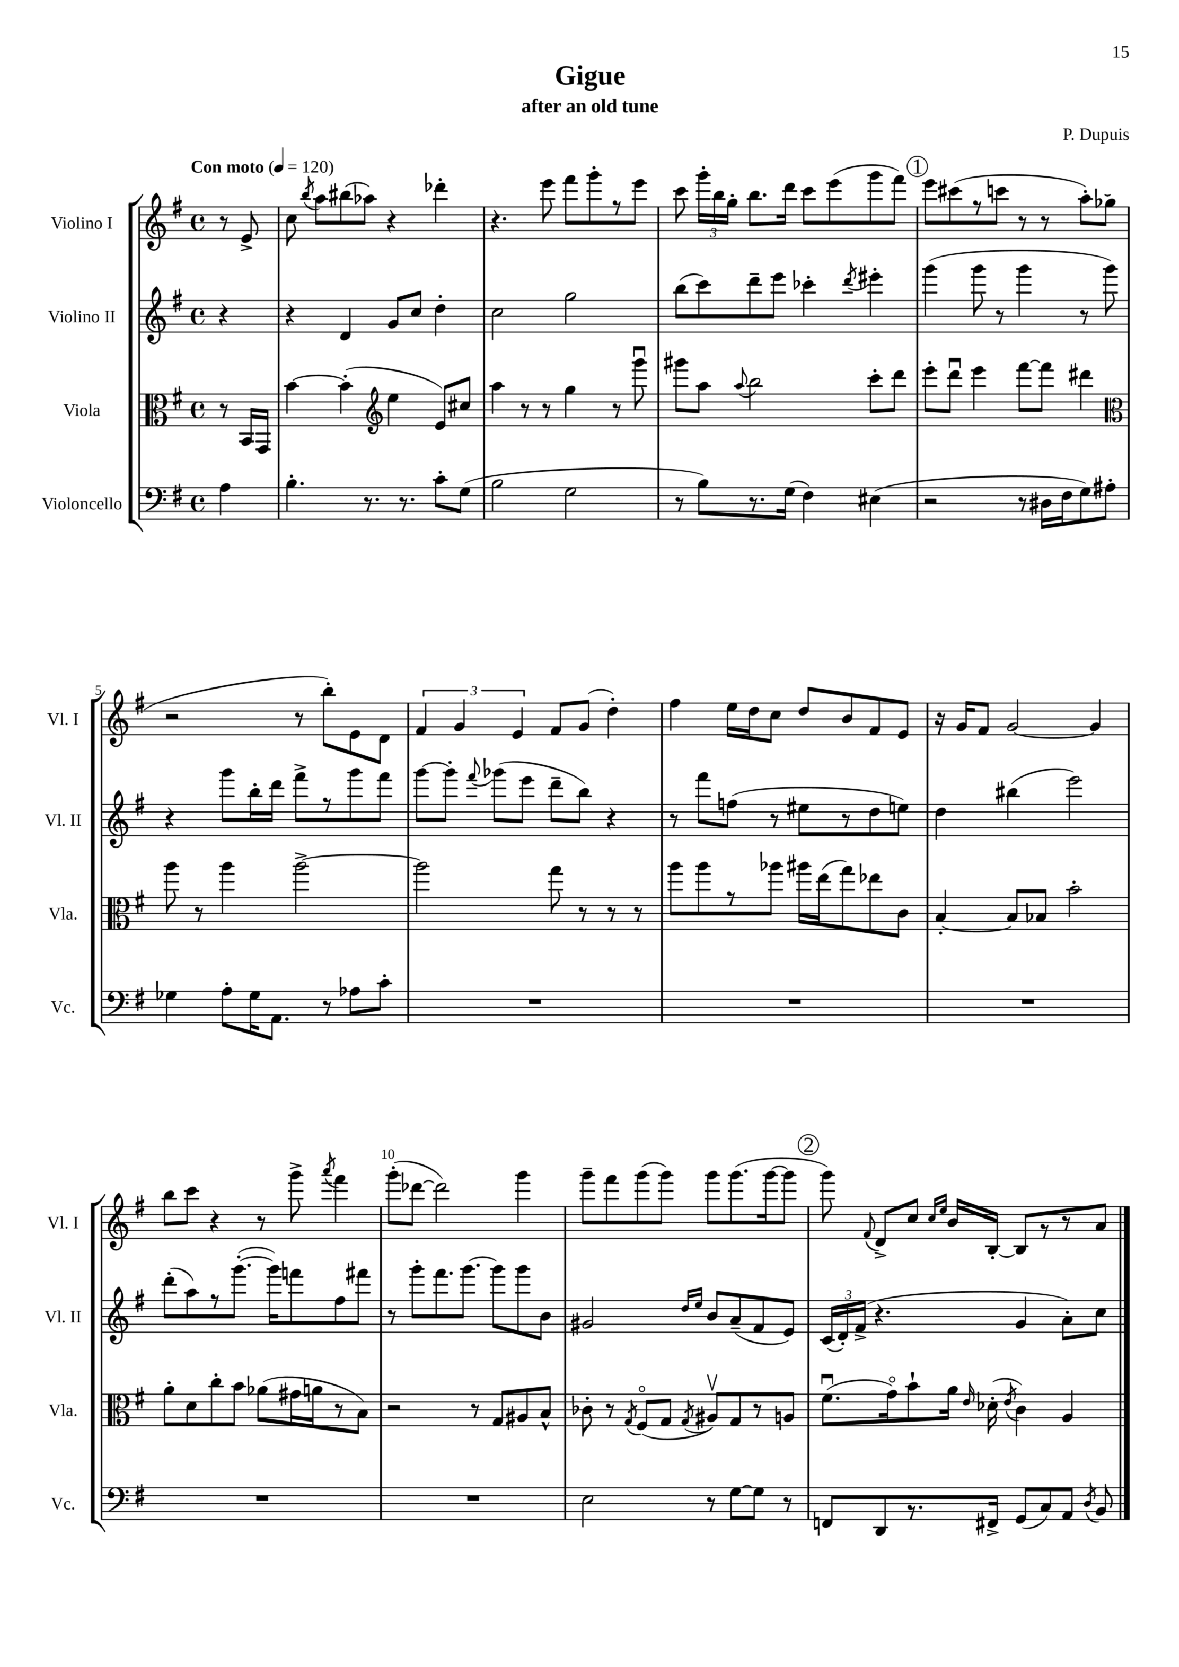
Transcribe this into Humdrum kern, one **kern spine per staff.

**kern	**kern	**kern	**kern
*staff4	*staff3	*staff2	*staff1
*clefF4	*clefC3	*clefG2	*clefG2
*k[f#]	*k[f#]	*k[f#]	*k[f#]
*M4/4	*M4/4	*M4/4	*M4/4
*met(c)	*met(c)	*met(c)	*met(c)
*MM120	*MM120	*MM120	*MM120
4A\	8r	4r	8r
.	16BB/LL	.	8e^/
.	16GG/JJ	.	.
=	=	=	=
4.B'\	[4b\	4r	8cc\
.	.	.	8qbb/
.	.	.	8aa\L
.	(4b'\]	4d/	(8bb#\
8.r	.	.	8aa-\J)
*	*clefG2	*	*
.	4ee\	8g/L	4r
8.r	.	.	.
.	.	8cc/J	.
8c'\L	8e/L)	4dd'\	4ddd-'\
(8G\J	8cc#/J	.	.
=	=	=	=
2B\	4aa\	2cc\	4.r
.	8r	.	.
.	8r	.	8eee\
2G\	4gg\	2gg\	8fff#\L
.	.	.	8ggg'\
.	8r	.	8r
.	8gggu\	.	8eee\J
=	=	=	=
8r	8ggg#\L	(8bb\L	8ccc\
8B\L)	8aa\J	8ccc\)	24ggg'\LL
.	.	.	24bb\
.	.	.	24gg'\JJ
.	8qqaa/	.	.
8.r	2bb\	8ddd~\	8.bb\L
.	.	8eee\J	.
(16G\Jk	.	.	16ddd\Jk
4F#\)	.	4ccc-'\	8ccc\L
.	.	.	(8eee\
.	.	8qddd/	.
(4E#\	8ccc'\L	4eee#'\	8ggg\
.	8ddd\J	.	8fff#\J)
=	=	=	=
2r	8eee'\L	(4ggg\	8eee\L
.	8dddu\J	.	(8ccc#\
.	4eee\	8ggg\	8r
.	.	8r	8ccc\J
8r	[8fff#\L	4ggg\	8r
16D#\LL	8fff#\]J	.	8r
16F#\J	.	.	.
8G\)	4ddd#\	8r	8aa'\L)
8A#'\J	.	8ggg\)	(8gg-\J
=	=	=	=
*	*clefC3	*	*
4G-\	8aa\	4r	2r
.	8r	.	.
8A'\L	4aa\	8ggg\L	.
16G-\K	.	16bb'\L	.
8.AA\J	.	16ddd\JJ	.
.	[2aa^\	8fff#^\L	8r
8r	.	8r	8bb'\L)
8A-\L	.	8ggg\	8e\
8c'\J	.	8fff#\J	8d\J
=	=	=	=
1r	2aa\]	[8ggg\L	6f#/
.	.	8ggg'\]J	.
.	.	.	6g/
.	.	8qqfff#/	.
.	.	(8ggg-\L	.
.	.	.	6e/
.	.	8eee\J	.
.	8gg\	8ddd~\L	8f#/L
.	8r	8bb\J)	(8g/J
.	8r	4r	4dd'\)
.	8r	.	.
=	=	=	=
1r	8aa\L	8r	4ff#\
.	8aa\	8fff#\L	.
.	8r	(8ff\J	16ee\LL
.	.	.	16dd\J
.	8aa-\J	8r	8cc\J
.	16aa#\LL	8ee#\L	8dd/L
.	(16ee\J	.	.
.	8gg\)	8r	8b/
.	8ee-\	8dd\	8f#/
.	8c\J	8ee\J)	8e/J
=	=	=	=
1r	[4B'/	4dd\	16r
.	.	.	16g/LK
.	.	.	8f#/J
.	8B/]L	(4bb#\	[2g/
.	8B-/J	.	.
.	2b'\	2eee\)	.
.	.	.	4g/]
=	=	=	=
1r	8a'\L	(8ddd'\L	8bb\L
.	8d\	8aa\)	8ccc\J
.	8cc'\	8r	4r
.	8b\J	([8.ggg'\J	.
.	(8a-\L	.	8r
.	.	16ggg\]LK)	.
.	16g#\L	8fff\	8ggg^\
.	16a\J	.	.
.	.	.	8qaaa/
.	8r	8ff#\	4fff#\
.	8B\J)	8fff#\J	.
=	=	=	=
1r	2r	8r	(8ggg'\L
.	.	8ggg'\L	[8ddd-\J
.	.	8.fff#\	2ddd-\])
.	.	[8.ggg\J	.
.	8r	.	.
.	8G/L	8ggg\]L	.
.	8A#/	8ggg\	4ggg\
.	8B^^/J	8b\J	.
=	=	=	=
2E\	8c-'\	2g#/	8ggg~\L
.	8r	.	8fff#\
.	8qG/	.	.
.	(8F#o/L	.	(8ggg\
.	8G/J	.	8ggg\J)
.	.	16qqdd/LL	.
.	8qG/	16qqee/JJ	.
8r	8A#v/L)	8b/L	8ggg\L
[8G\L	8G/	(8a~/	(8.ggg\
8G\]J	8r	8f#/	.
.	.	.	[16ggg\k
8r	8A/J	8e/J)	8ggg\]J
=	=	=	=
8FF/L	(8.f#u\L	(24c/LL	8ggg\)
.	.	24d'/)	.
.	.	(24f#^/JJ	.
.	.	.	8qqf#/
8DD/	.	4.r	8d^/L
.	16go\k)	.	.
8.r	8b`\	.	8cc/J
.	.	.	16qqcc/LL
.	.	.	16qqee/JJ
.	16a\Jk	.	16b/LL
.	16qqe/	.	.
16FF#^/Jk	(16d-'\	.	[16B'/JJ
.	8qe/	.	.
(8GG/L	4c\)	4g/	8B/]L
8C/)	.	.	8r
8AA/J	4A/	8a'\L)	8r
8qD/	.	.	.
8BB/	.	8cc\J	8a/J
==	==	==	==
*-	*-	*-	*-
